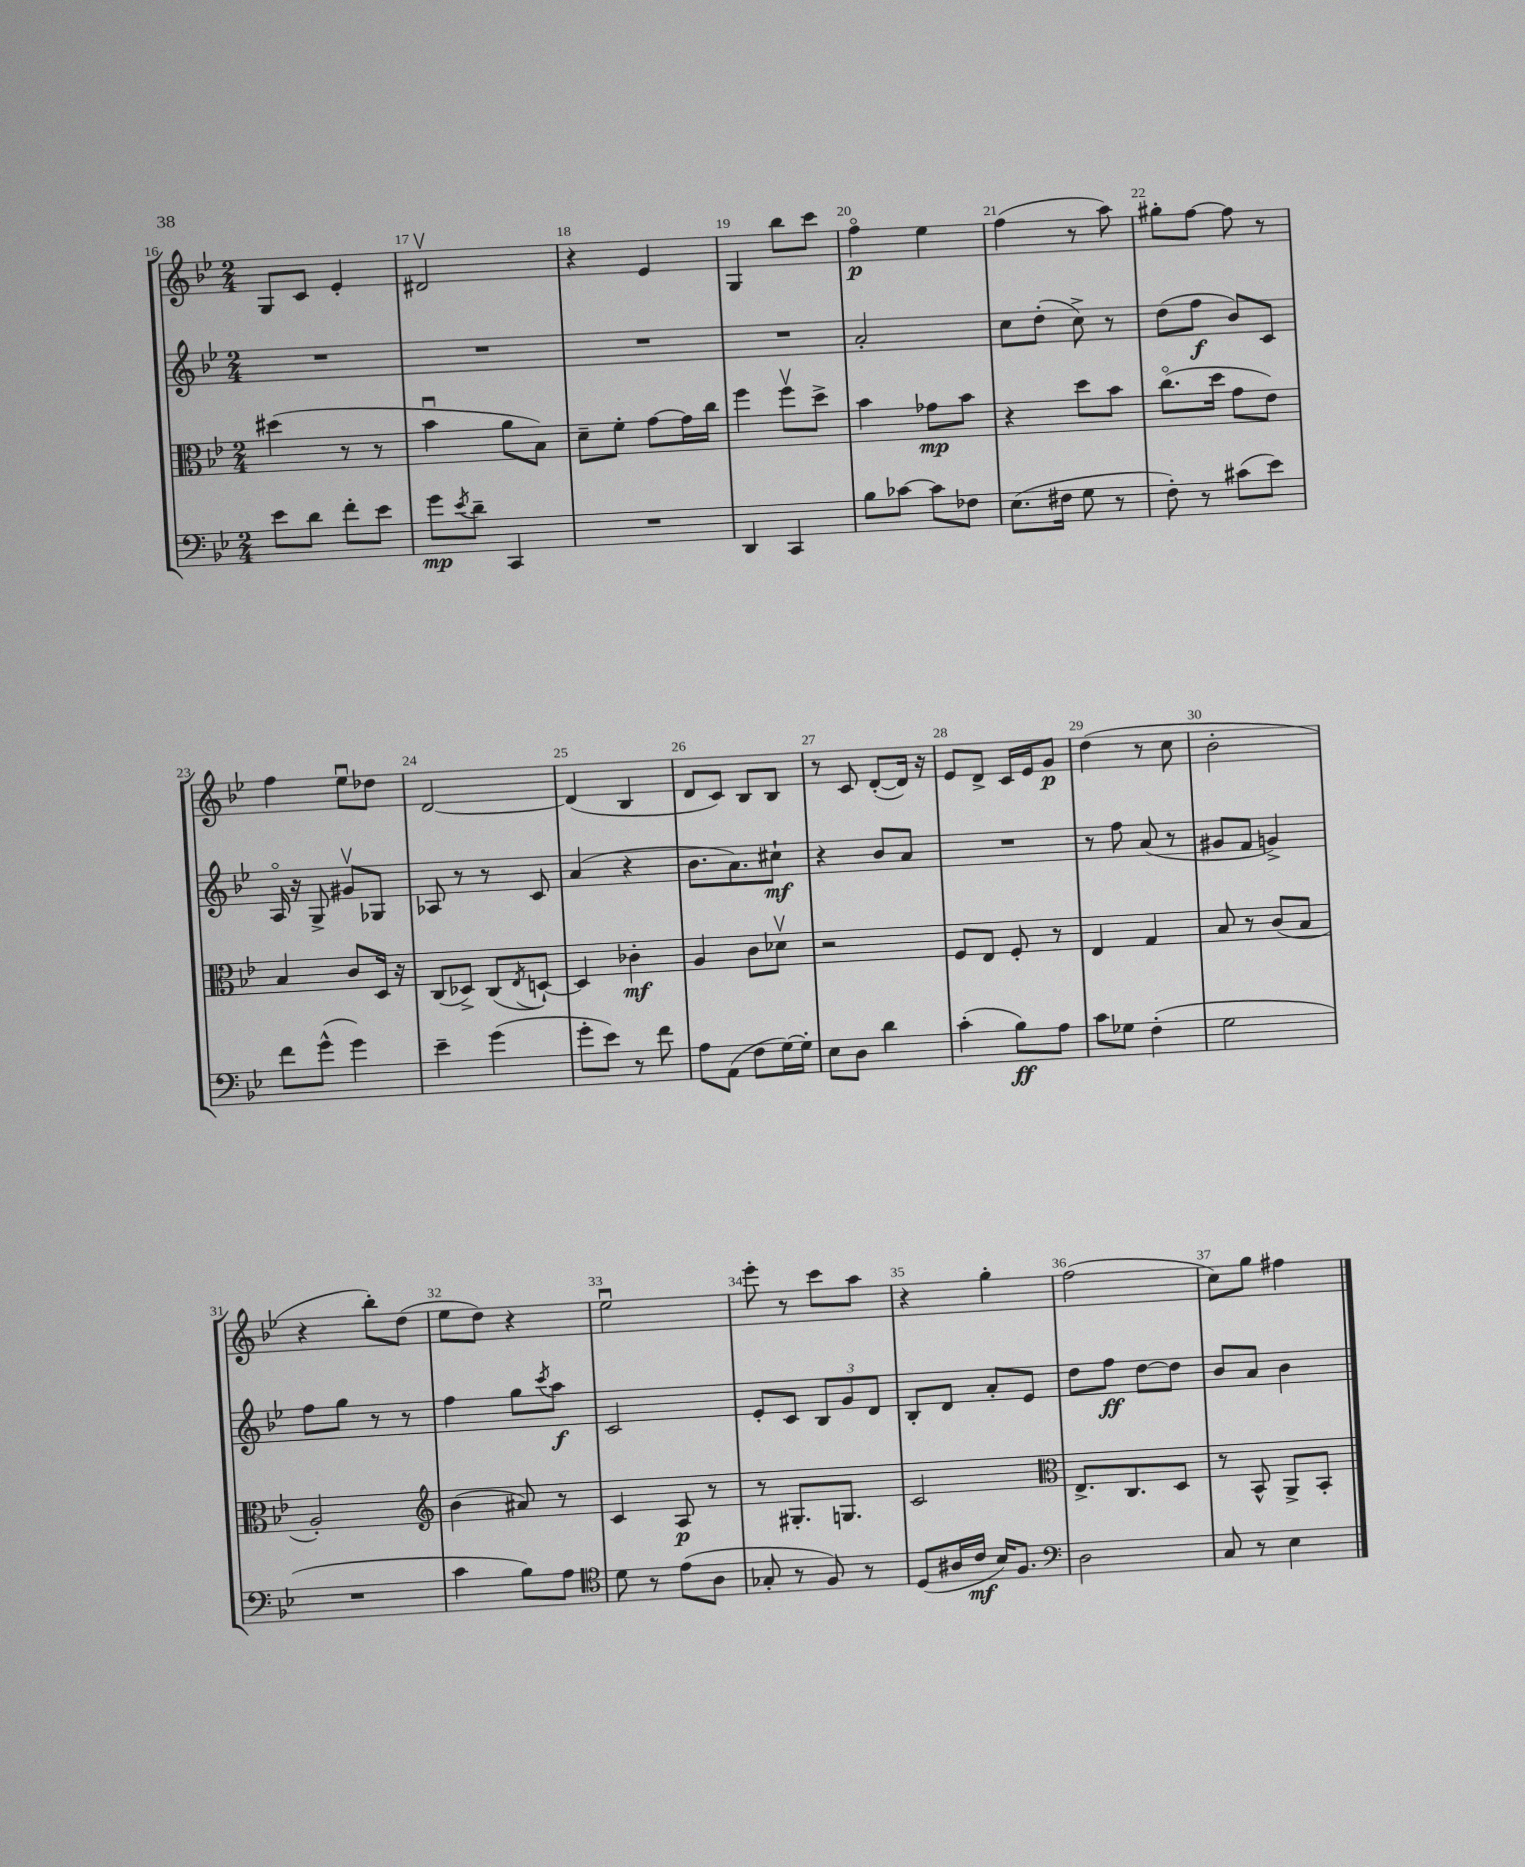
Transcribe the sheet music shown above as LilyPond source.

<<
\new StaffGroup <<
\new Staff = "s0" {
    \clef treble \key bes \major \numericTimeSignature \time 2/4
    g8 c'8 ees'4-. |
    dis'2\upbow |
    r4 ees'4 |
    g4 bes''8 c'''8 |
    f''4\flageolet\p ees''4 |
    f''4( r8 a''8) |
    gis''8-. f''8~ f''8 r8 |
    f''4 ees''8\downbow des''8 |
    d'2~ |
    d'4( bes4 |
    d'8 c'8) bes8 bes8 |
    r8 c'8 d'8~-.( d'16) r16 |
    ees'8 d'8-> c'16 ees'16 g'8\p |
    d''4( r8 c''8 |
    bes'2-. |
    r4 bes''8-.) d''8( |
    ees''8 d''8) r4 |
    ees''2\downbow |
    ees'''8-. r8 c'''8 a''8 |
    r4 g''4-. |
    f''2( |
    c''8) g''8 fis''4 \bar "|." |
}
\new Staff = "s1" {
    \clef treble \key bes \major \numericTimeSignature \time 2/4
    R2 |
    R2 |
    R2 |
    R2 |
    a'2-. |
    c''8 d''8-.( c''8->) r8 |
    d''8( f''8\f bes'8) c'8 |
    a16\flageolet r16 g8-> gis'8\upbow ges8 |
    aes8 r8 r8 c'8 |
    a'4( r4 |
    bes'8. a'8.) cis''8-!\mf |
    r4 bes'8 a'8 |
    R2 |
    r8 f''8 a'8( r8 |
    gis'8 f'8 g'4->) |
    f''8 g''8 r8 r8 |
    f''4 g''8 \acciaccatura { c'''8 } a''8\f |
    c'2 |
    ees'8-. c'8 \tuplet 3/2 { bes8 g'8 d'8 } |
    bes8-. d'8 a'8-. ees'8 |
    d''8 f''8\ff d''8~ d''8 |
    bes'8 a'8 bes'4 \bar "|." |
}
\new Staff = "s2" {
    \clef alto \key bes \major \numericTimeSignature \time 2/4
    dis''4( r8 r8 |
    bes'4\downbow a'8 bes8) |
    d'8-- f'8-. g'8~ g'16 c''16 |
    f''4 f''8\upbow d''8-> |
    bes'4 ges'8\mp bes'8 |
    r4 d''8 bes'8 |
    c''8.\flageolet( d''16 g'8 ees'8) |
    bes4 c'8 d16 r16 |
    c8( des8->) c8( \acciaccatura { ees8 } d8~-!) |
    d4 ces'4-.\mf |
    a4 c'8 des'8\upbow |
    r2 |
    f8 ees8 f8-. r8 |
    ees4 g4 |
    bes8 r8 c'8( bes8 |
    a2-.) |
    \clef treble bes'4( ais'8) r8 |
    c'4 a8\p r8 |
    r8 gis8.-. g8. |
    c'2 |
    \clef alto ees8.-> c8. d8 |
    r8 bes,8-^ a,8-> bes,8-. \bar "|." |
}
\new Staff = "s3" {
    \clef bass \key bes \major \numericTimeSignature \time 2/4
    ees'8 d'8 f'8-. ees'8 |
    g'8\mp \acciaccatura { ees'8 } d'8-- c,4 |
    R2 |
    d,4 c,4 |
    bes8 ces'8~ ces'8 fes8 |
    ees8.( fis16 g8 r8 |
    f8-.) r8 cis'8( ees'8) |
    f'8 g'8-^( g'4) |
    ees'4-- g'4( |
    g'8-. ees'8) r8 f'8 |
    a8 a,8( f8 g16~) g16-. |
    ees8 d8 d'4 |
    c'4-.( bes8\ff) a8 |
    c'8 ges8 f4-.( |
    g2 |
    R2 |
    c'4 bes8) a8 |
    \clef tenor d'8 r8 ees'8( a8 |
    ges8-. r8 f8) r8 |
    d8( ais16 c'16\mf bes16) f8. |
    \clef bass d2 |
    c8 r8 ees4 \bar "|." |
}
>>
>>
\layout { \context { \Score currentBarNumber = #16 \override BarNumber.break-visibility = ##(#f #t #t) barNumberVisibility = #all-bar-numbers-visible } }
